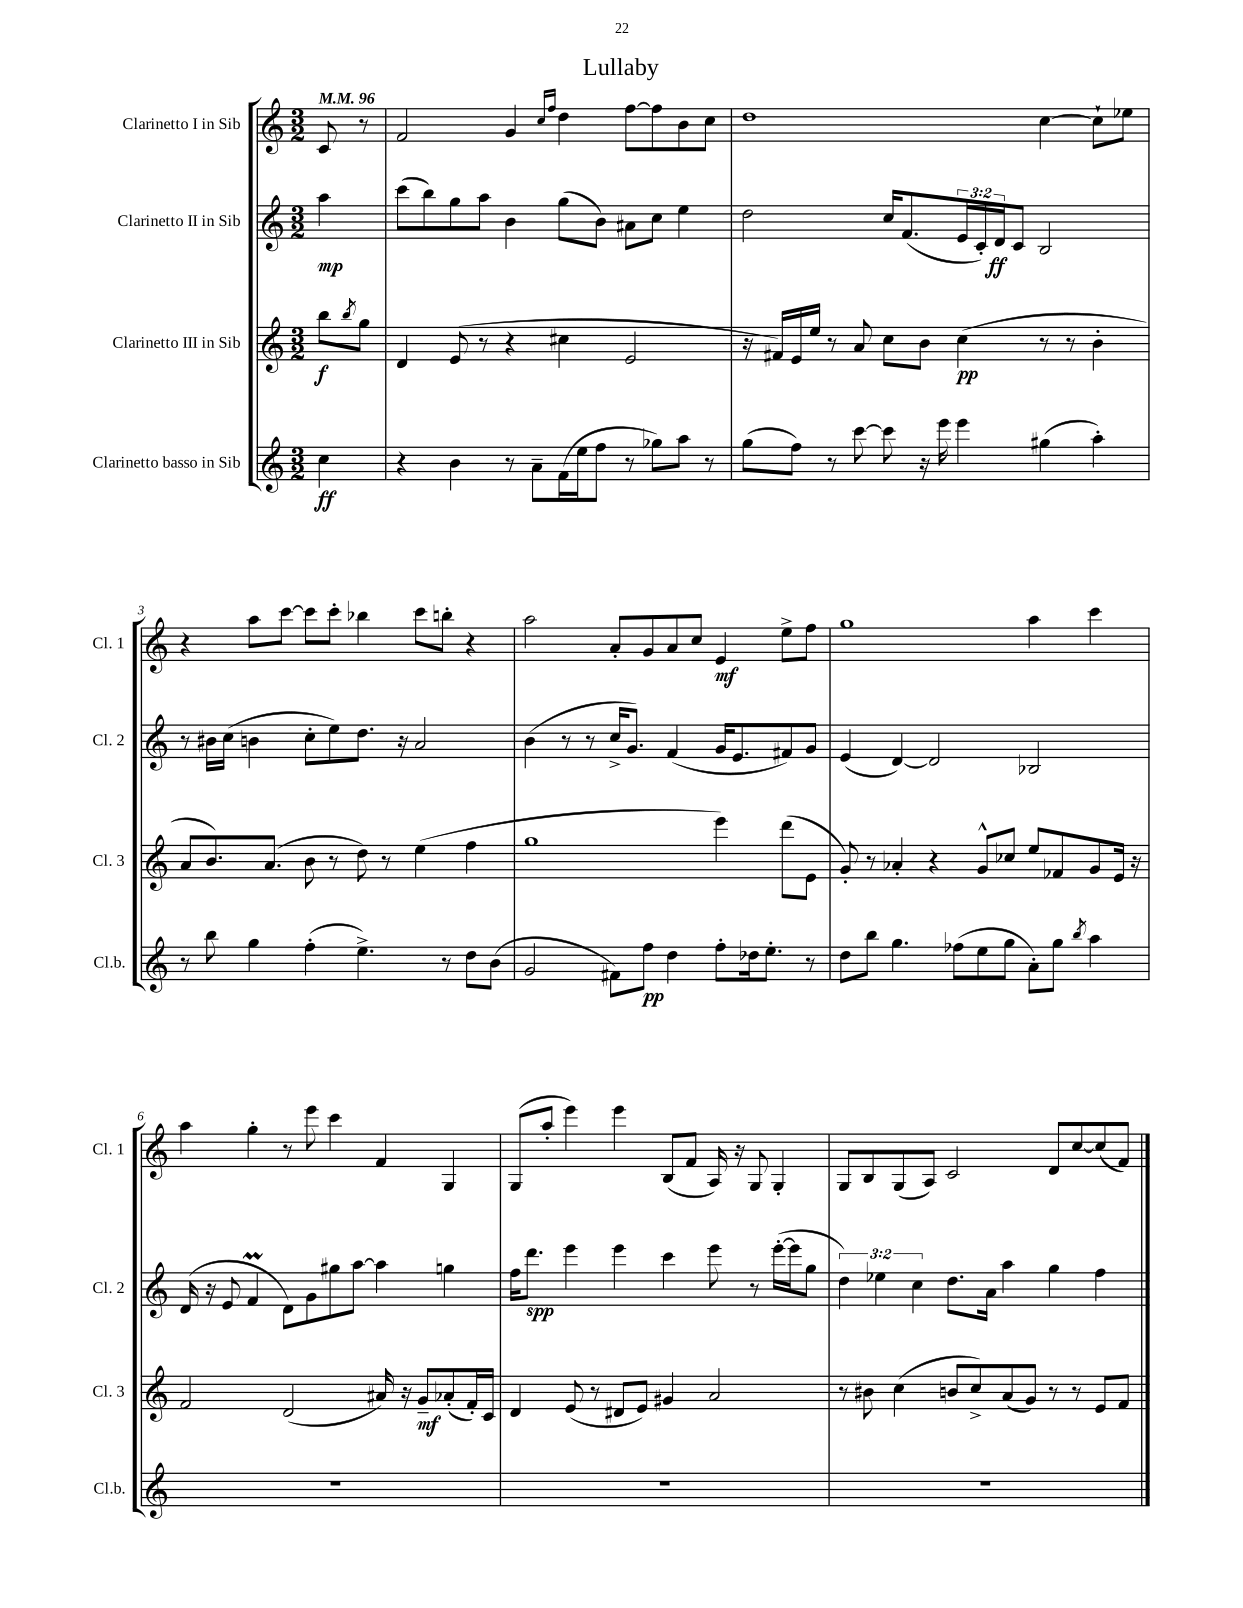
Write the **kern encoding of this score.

**kern	**kern	**kern	**kern
*staff4	*staff3	*staff2	*staff1
*clefG2	*clefG2	*clefG2	*clefG2
*k[]	*k[]	*k[]	*k[]
*M3/2	*M3/2	*M3/2	*M3/2
*MM96	*MM96	*MM96	*MM96
4cc\	8bb\L	4aa\	8c/
.	8qbb/	.	.
.	8gg\J	.	8r
=	=	=	=
4r	4d/	(8ccc\L	2f/
.	.	8bb\)	.
4b\	(8e/	8gg\	.
.	8r	8aa\J	.
8r	4r	4b\	4g/
8a~\L	.	.	.
.	.	.	16qqcc/LL
.	.	.	16qqff/JJ
(16f\L	4cc#\	(8gg\L	4dd\
16ee\J	.	.	.
8ff\J	.	8b\J)	.
8r	2e/	8a#\L	[8ff\L
8gg-\L)	.	8cc\J	8ff\]
8aa\J	.	4ee\	8b\
8r	.	.	8cc\J
=	=	=	=
(8gg\L	16r	2dd\	1dd
.	16f#/LL)	.	.
8ff\J)	16e/	.	.
.	16ee/JJ	.	.
8r	8r	.	.
[8ccc\	8a/	.	.
8ccc\]	8cc\L	16cc/LK	.
.	.	(8.f/	.
16r	8b\J	.	.
16eee\	.	.	.
4eee\	(4cc\	24e/L	.
.	.	24c'/)	.
.	.	24d/J	.
.	.	8c/J	.
(4gg#\	8r	2B/	[4cc\
.	8r	.	.
4aa'\)	4b'\	.	8cc`\]L
.	.	.	8ee-\J
=	=	=	=
8r	8a/L	8r	4r
8bb\	8.b/)	16b#\LL	.
.	.	(16cc\JJ	.
4gg\	.	4b\	8aa\L
.	(8.a/J	.	.
.	.	.	[8ccc\J
(4ff'\	8b\	8cc'\L	8ccc\]L
.	8r	8ee\)	8ccc'\J
4.ee^\)	8dd\)	8.dd\J	4bb-\
.	8r	.	.
.	.	16r	.
.	(4ee\	2a/	8ccc\L
8r	.	.	8bb'\J
8dd\L	4ff\	.	4r
(8b\J	.	.	.
=	=	=	=
2g/	1gg	(4b\	2aa\
.	.	8r	.
.	.	8r	.
8f#\L)	.	16cc^/LK	8a'/L
.	.	8.g/J)	.
8ff\J	.	.	8g/
4dd\	.	(4f/	8a/
.	.	.	8cc/J
8ff'\L	4eee\)	16g/LK	4e/
.	.	8.e/	.
16dd-\k	.	.	.
8.ee'\J	.	.	.
.	(8ddd\L	8f#/)	8ee^\L
8r	8e\J	8g/J	8ff\J
=	=	=	=
8dd\L	8g'/)	(4e/	1gg
8bb\J	8r	.	.
4.gg\	4a-'/	[4d/)	.
.	4r	2d/]	.
(8ff-\L	.	.	.
8ee\	8g^^/L	.	.
8gg\J	8cc-/J	.	.
8a'\L)	8ee/L	2B-/	4aa\
8gg\J	8f-/	.	.
8qbb/	.	.	.
4aa\	8g/	.	4ccc\
.	16e/Jk	.	.
.	16r	.	.
=	=	=	=
1.r	2f/	(16d/	4aa\
.	.	16r	.
.	.	8e/	.
.	.	4f/	4gg'\
.	(2d/	8d\L)	8r
.	.	8g\	8eee\
.	.	8gg#\	4ccc\
.	.	[8aa\J	.
.	16a#/)	4aa\]	4f/
.	16r	.	.
.	8g~/L	.	.
.	(8a-'/	4gg\	4G/
.	16f'/L)	.	.
.	16c/JJ	.	.
=	=	=	=
1.r	4d/	16ff\LK	(8G/L
.	.	8.ddd\J	.
.	.	.	8aa'/J
.	(8e/	4eee\	4eee\)
.	8r	.	.
.	8d#/L	4eee\	4eee\
.	8e/J)	.	.
.	4g#/	4ccc\	(8B/L
.	.	.	8f/J
.	2a/	8eee\	16A/)
.	.	.	16r
.	.	8r	8G/
.	.	([16eee'\LL	4G'/
.	.	16eee\]J	.
.	.	8gg\J	.
=	=	=	=
1.r	8r	6dd\)	8G/L
.	8b#\	.	8B/
.	.	6ee-\	.
.	(4cc\	.	(8G/
.	.	6cc\	.
.	.	.	8A/J)
.	8b/L	8.dd\L	2c/
.	8cc^/)	.	.
.	.	16a\Jk	.
.	(8a/	4aa\	.
.	8g/J)	.	.
.	8r	4gg\	8d/L
.	8r	.	[8cc/
.	8e/L	4ff\	(8cc/]
.	8f/J	.	8f/J)
==	==	==	==
*-	*-	*-	*-
